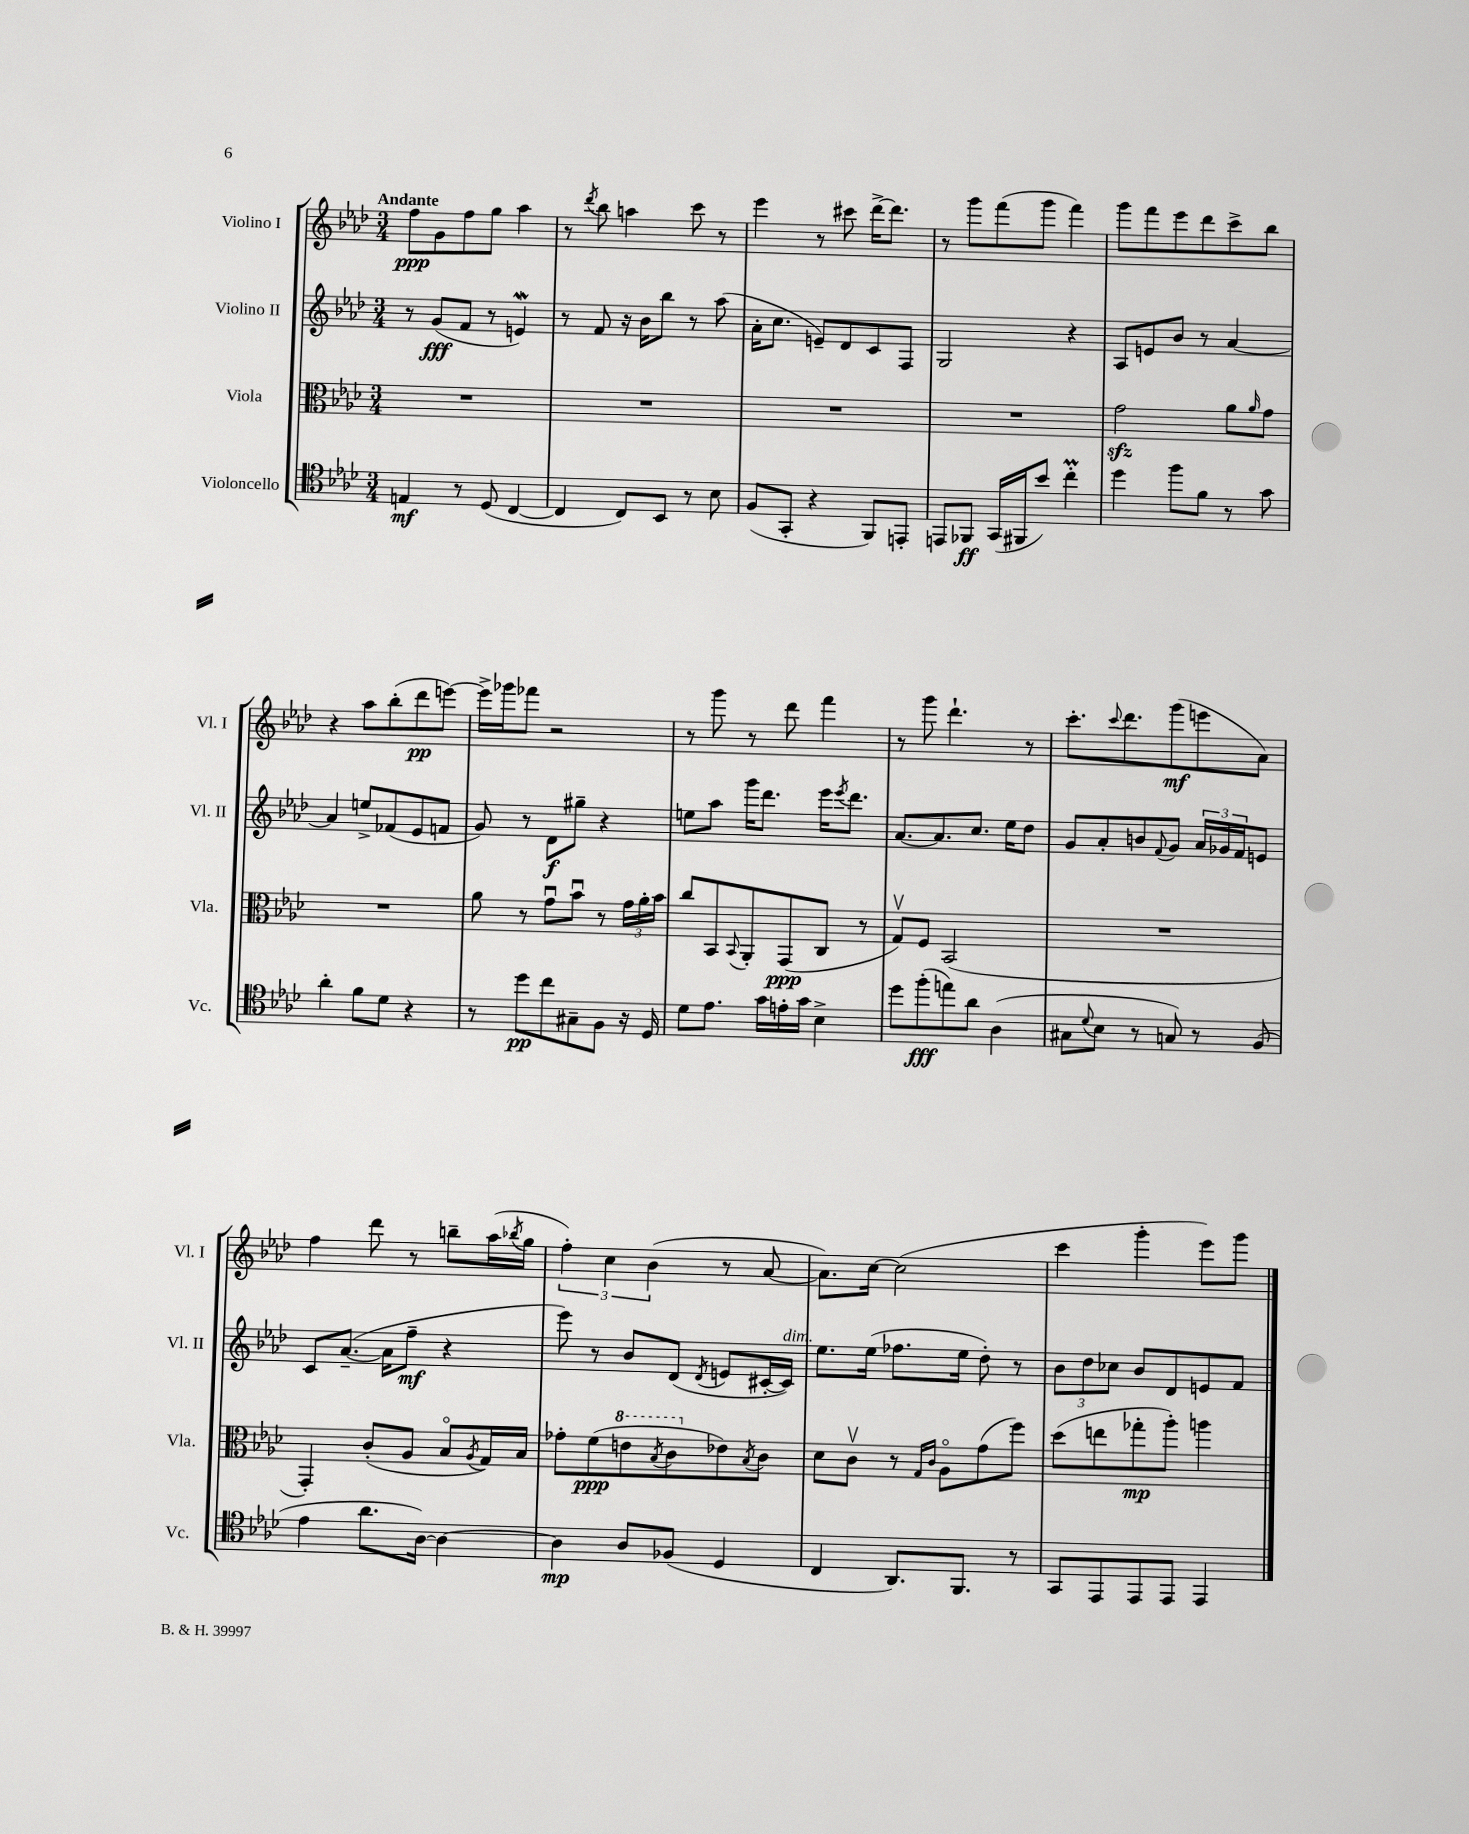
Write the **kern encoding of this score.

**kern	**kern	**kern	**kern
*staff4	*staff3	*staff2	*staff1
*clefC4	*clefC3	*clefG2	*clefG2
*k[b-e-a-d-]	*k[b-e-a-d-]	*k[b-e-a-d-]	*k[b-e-a-d-]
*M3/4	*M3/4	*M3/4	*M3/4
4E	2.r	8r	8ff
.	.	(8g	8g
8r	.	8f	8ff
(8D-	.	8r	8gg
[4C	.	4e)	4aa-
=	=	=	=
4C]	2.r	8r	8r
.	.	.	8qddd-
.	.	8f	8bb-
8C)	.	16r	4aa
.	.	16b-	.
8BB-	.	8bb-	.
8r	.	8r	8ccc
8B-	.	(8aa-	8r
=	=	=	=
(8F	2.r	16a-'	4eee-
.	.	8.cc	.
8GG'	.	.	.
4r	.	8e~)	8r
.	.	8d-	8ccc#
8FF)	.	8c	[16ddd-^
.	.	.	8.ddd-]
8EE'	.	8F	.
=	=	=	=
8EE	2.r	2G	8r
8FF-	.	.	8ggg
(16GG	.	.	(8fff
16FF#	.	.	.
8b-)	.	.	8ggg
4cc'	.	4r	4fff)
=	=	=	=
4dd-	2g	8A-	8ggg
.	.	8e	8fff
8ff	.	8b-	8eee-
8f	.	8r	8ddd-
8r	8a-	[4a-	8ccc^
.	16qqa-	.	.
8g	8g	.	8bb-
=	=	=	=
4a-'	2.r	4a-]	4r
8f	.	8ee^	8aa-
8d-	.	(8f-	(8bb-'
4r	.	8e-	8ddd-
.	.	8f	[8eee)
=	=	=	=
8r	8a-	8g)	16eee^]
.	.	.	16ggg-
8dd-	8r	8r	8fff-
8cc	8gu	8d-	2r
8G#~	8b-u	8gg#~	.
8F	8r	4r	.
16r	24g	.	.
.	24a-'	.	.
16D-	.	.	.
.	24b-	.	.
=	=	=	=
8d-	8cc	8ee	8r
8.e-	8BB-	8aa-	8ggg
.	8qqBB-	.	.
.	8AA-'	16ggg	8r
16g	.	8.ddd-	.
16e'	(8GG	.	8ddd-
16g	.	.	.
4B-^	8C	16eee-	4fff
.	.	8qeee-	.
.	.	8.ddd-	.
.	8r	.	.
=	=	=	=
8dd-	8Gv)	[8.a-	8r
(8ff'	8F	.	8ggg
.	.	8.a-]	.
8ee)	(2BB-	.	4.ddd-`
8a-	.	8.cc	.
(4A-	.	.	.
.	.	16ee-	.
.	.	8dd-	8r
=	=	=	=
8G#	2.r	8g	8.ccc'
8qqd-	.	.	.
8B-	.	8a-'	.
.	.	.	8qqccc
.	.	.	8.ddd-
8r	.	8b	.
.	.	8qqf	.
8G)	.	8g	(8ggg
8r	.	24a-	8eee
.	.	24g-	.
.	.	24f	.
(8F	.	8e	8a-)
=	=	=	=
4e-	4GG')	8c	4ff
.	.	([8.a-~	.
8.a-	(8c'	.	8ddd-
.	.	16a-]	.
.	8A-	8ff~	8r
[16A-)	.	.	.
4A-_	8B-o	4r	8bb~
.	8qA-	.	.
.	16G)	.	(16aa-
.	.	.	8qbb-
.	16B-	.	16gg
=	=	=	=
4A-]	8g-'	8eee-)	6ff')
.	(8f	8r	.
.	.	.	6cc
8A-	8ee	8b-	.
.	.	.	(6b-
.	8qb-	.	.
(8F-	8cc	(8d-	.
.	.	8qd-	.
4D-	8e-)	8e	8r
.	8qB-	.	.
.	8c	[16c#'	[8a-
.	.	16c#])	.
=	=	=	=
4C	8d-	8.ee-	8.a-])
.	8cv	.	.
.	.	(16ee-	[16cc
8.AA-)	8r	8.ff-	(2cc]
.	16qqG	.	.
.	16qqc	.	.
.	8A-o	.	.
8.FF	.	16ee-	.
.	(8g	8dd-')	.
8r	8ff)	8r	.
=	=	=	=
8GG	(8dd-	12b-	4ccc
.	.	12dd-	.
8EE-	8ee	.	.
.	.	12cc-	.
8EE-	8gg-'	8b-	4ggg'
8EE-	8aa-')	8d-	.
4EE-	4aa	8e	8eee-)
.	.	8f	8ggg
==	==	==	==
*-	*-	*-	*-
